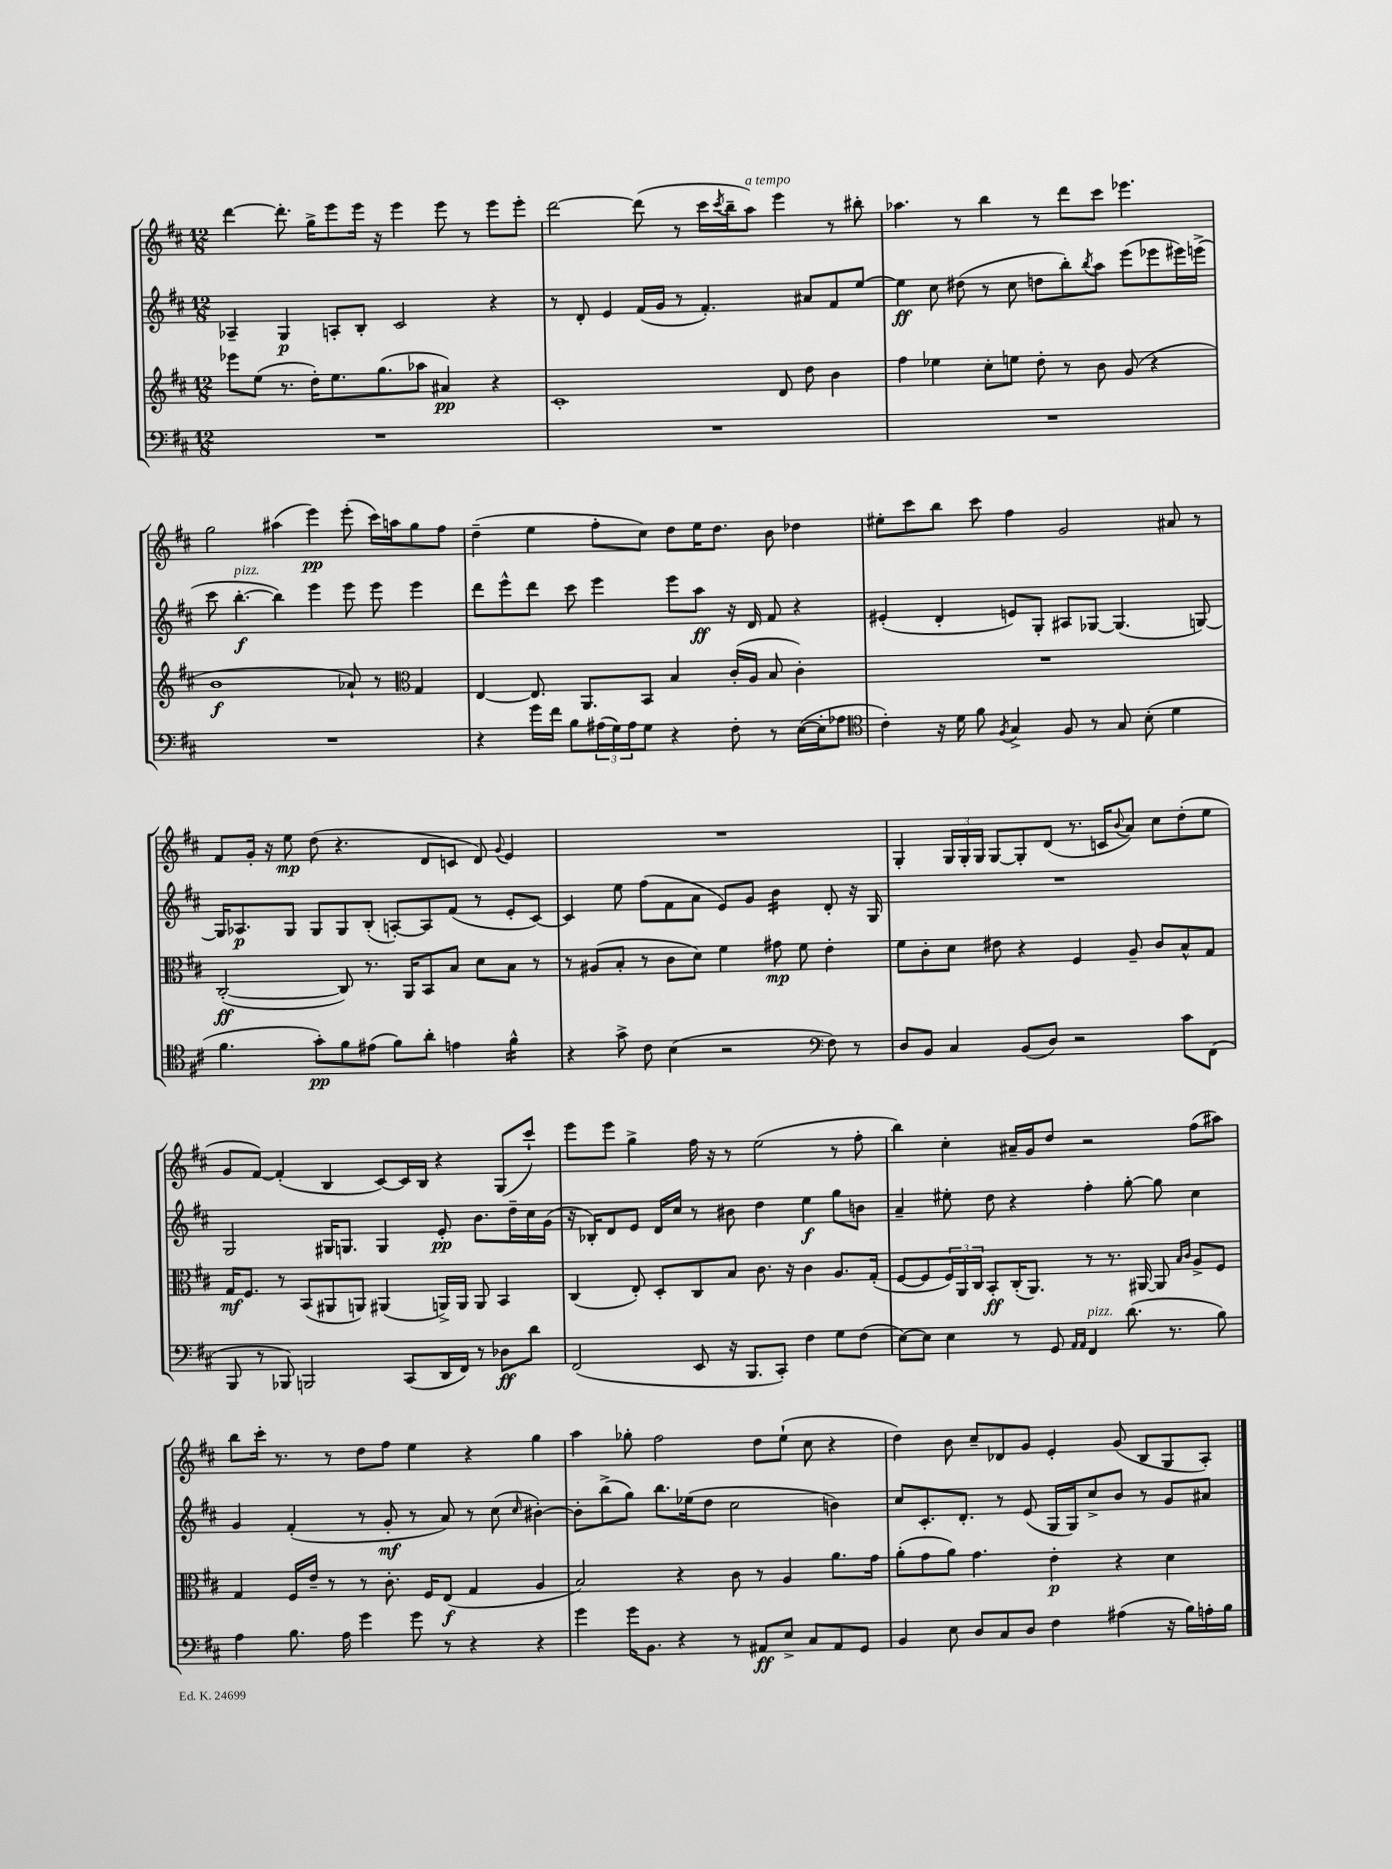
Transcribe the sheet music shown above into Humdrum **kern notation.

**kern	**kern	**kern	**kern
*staff4	*staff3	*staff2	*staff1
*clefF4	*clefG2	*clefG2	*clefG2
*k[f#c#]	*k[f#c#]	*k[f#c#]	*k[f#c#]
*M12/8	*M12/8	*M12/8	*M12/8
1.r	8eee-	4A-~	[4ddd
.	(8ee	.	.
.	8.r	4G	8.ddd']
.	16dd')	.	16gg^
.	8.ee	8A'	8eee
.	.	8B'	16eee
.	(8.gg	.	16r
.	.	2c#	4eee
.	8aa-	.	.
.	4a#)	.	8eee
.	.	.	8r
.	4r	4r	8eee
.	.	.	8eee'
=	=	=	=
1.r	1c#'	8r	[2ddd
.	.	8d'	.
.	.	4e	.
.	.	(16f#	(8ddd]
.	.	16g	.
.	.	8r	8r
.	.	4.f#')	16ccc#
.	.	.	8qccc#
.	.	.	16bb~
.	.	.	8aa)
.	8d	.	4eee
.	8dd	8a#	.
.	4b	8f#	8r
.	.	[8ee	8bb#'
=	=	=	=
1.r	4ff#	4ee]	4.aa-
.	4ee-	8cc#	.
.	.	(8dd#	8r
.	8cc#'	8r	4bb
.	8ee	8cc#	.
.	8dd'	8dd	8r
.	8r	8bb')	8ddd
.	.	8qbb	.
.	8b	8aa	8ccc#
.	(8g	(8eee	4.eee-
.	4r	8eee-	.
.	.	16eee#)	.
.	.	(16eee^	.
=	=	=	=
1.r	1b	8ccc#	2gg
.	.	[4.bb'	.
.	.	4bb])	(4aa#
.	.	4eee	4eee)
.	8a-`)	8eee	(8eee'
.	8r	8eee	16ccc#)
.	.	.	16aa
*	*clefC3	*	*
.	4G	4eee	8gg
.	.	.	8ff#
=	=	=	=
4r	[4E	8ddd	(4dd~
.	.	8eee^^	.
16g	8.E]	8ddd	4ee
16f#	.	.	.
8B	.	8ccc#	.
.	8.AA	.	.
(24A#	.	4eee	8ff#'
24G)	.	.	.
24A#	.	.	.
8G	8BB	.	8cc#)
4r	4B	8eee	8dd
.	.	8aa	16ee
.	.	.	8.dd
8F#'	(16c#'	16r	.
.	16A	16d	.
8r	8B	8f#	8b
([16E	4c#')	4r	4dd-
16E']	.	.	.
8A-	.	.	.
=	=	=	=
*clefC4	*	*	*
4c#')	1.r	(4e#'	8ee#'
.	.	.	8ccc#
16r	.	4d'	8bb
16d	.	.	.
8f#	.	.	8ccc#
8qF#	.	.	.
4G^	.	8e)	4ff#
.	.	8G'	.
8F#	.	8A#	2g
8r	.	[8G-	.
8G	.	(4.G-]	.
(8B'	.	.	.
4d	.	.	8a#
.	.	[8G)	8r
=	=	=	=
4.f#	([2C#'	16G]	8f#
.	.	8.A-	.
.	.	.	16g'
.	.	.	16r
.	.	8G	8ee
8g')	.	8G	(8dd
8f#	8C#])	8G	4.r
(8e#	8.r	(8B'	.
8f#)	.	[8A')	.
.	16AA	.	.
8a'	8BB	8A]	8d
4e	8B	(8f#	8c
.	8d	8r	8d)
.	.	.	8qqg
4f#^^	8B	8e'	4e
.	8r	[8c#)	.
=	=	=	=
4r	8r	4c#]	1.r
.	(8A#	.	.
8g^	8B'	8ee	.
8c#	8r	(8ff#	.
(4B	8c#	8f#	.
.	8d)	8a	.
2r	4f#	8e)	.
.	.	8g	.
.	8g#	4b	.
.	8f#	.	.
*clefF4	*	*	*
8F#)	4e'	8d'	.
8r	.	16r	.
.	.	16G	.
=	=	=	=
8D	8f#	1.r	4G'
8BB	8c#'	.	.
4C#	8d	.	24G
.	.	.	24G'
.	.	.	24G
.	8e#	.	[8G
(8BB	4r	.	8G']
8D)	.	.	(8d
2r	4F#	.	8.r
.	.	.	16c
.	.	.	8qqb
.	8A~	.	8a)
.	8c#	.	8cc#
8c#	8B^^	.	(8dd'
(8FF#	8G	.	8ee
=	=	=	=
8BBB	16G	2G	8g
.	8.F#	.	.
8r	.	.	[8f#)
8BBB-)	8r	.	(4f#']
2BBB	(8BB	.	.
.	8AA#	16G#	4B
.	.	8.G	.
.	8AA)	.	.
.	(4AA#	4G	[8c#)
(8CC#	.	.	16c#]
.	.	.	16B
16DD	16AA^)	8e'	4r
16FF#)	16AA	.	.
8r	8AA	8.b	.
8D-	4BB	.	(8G
.	.	16dd~	.
8d	.	16cc#	8ccc#`)
.	.	(16g	.
=	=	=	=
(2FF#	(4C#	16r	8eee
.	.	16B-')	.
.	.	8d	8eee
.	8E')	8e	4gg^
.	8D'	16d	.
.	.	16cc#	.
8EE	8C#	8r	16ff#
.	.	.	16r
16r	8B	8b#	8r
8.BBB	.	.	.
.	8.c#	4dd	(2ee
8CC#')	.	.	.
.	16r	.	.
4F#	4c#	4ee	.
8G	8.A	8gg	8r
(8F#	.	8b	8ff#'
.	(16G'	.	.
=	=	=	=
[8E)	[8F#	4a~	4bb)
8E]	8F#]	.	.
4E	24F#)	8ee#'	4cc#'
.	24AA	.	.
.	24C#	.	.
.	8BB'	8dd	.
8r	(16C#'	4r	16a#~
.	8.AA)	.	16g
8GG	.	.	8dd
16qqAA	.	.	.
16qqAA	.	.	.
4FF#	8r	4ff#'	2r
.	8.r	.	.
(8.d	.	[8gg'	.
.	[16AA#	.	.
.	8AA#]	8gg]	.
8.r	.	.	.
.	16qqB	.	.
.	16qqc#	.	.
.	8A^	4cc#	(8ff#
8B)	8F#	.	8aa#)
=	=	=	=
4A	4G	4g	8bb
.	.	.	16ccc#'
.	.	.	8.r
8.B	16F#	(4f#'	.
.	16e~	.	.
.	8r	.	8r
16A	.	.	.
4g	8r	8r	8dd
.	8.c#'	8g'	8ff#
8g	.	8r	4ee
.	16F#	.	.
8r	(8E	8a)	.
4r	4G	8r	4r
.	.	(8cc#	.
.	.	16qqcc#	.
4r	4A	[4b#')	4gg
=	=	=	=
4g	2B)	8b#']	4aa
.	.	(8bb^	.
16g	.	8gg)	8gg-'
8.BB	.	.	.
.	.	8.bb	2ff#
4r	4r	.	.
.	.	(16ee-	.
.	.	8dd	.
8r	8c#	2cc#	.
8AA#	8r	.	8dd
8E^	4A	.	(8ee`
8C#	.	.	8cc#
8AA#	8.a	4b)	4r
8GG	.	.	.
.	16g	.	.
=	=	=	=
4BB	(8a'	8cc#	4dd)
.	8g	8.c#'	.
8E	8a)	.	8b
.	.	8.d'	.
8D	4.g	.	8cc#~
8C#	.	8r	8d-
8D	.	(8e	8g
4F#	4e'	16G	4e'
.	.	16G)	.
.	.	8cc#^	.
(4A#	4r	8b	(8g
.	.	8r	8B
16r	4d	8g	8G
16B)	.	.	.
16A'	.	8a#	8A')
16B	.	.	.
==	==	==	==
*-	*-	*-	*-
